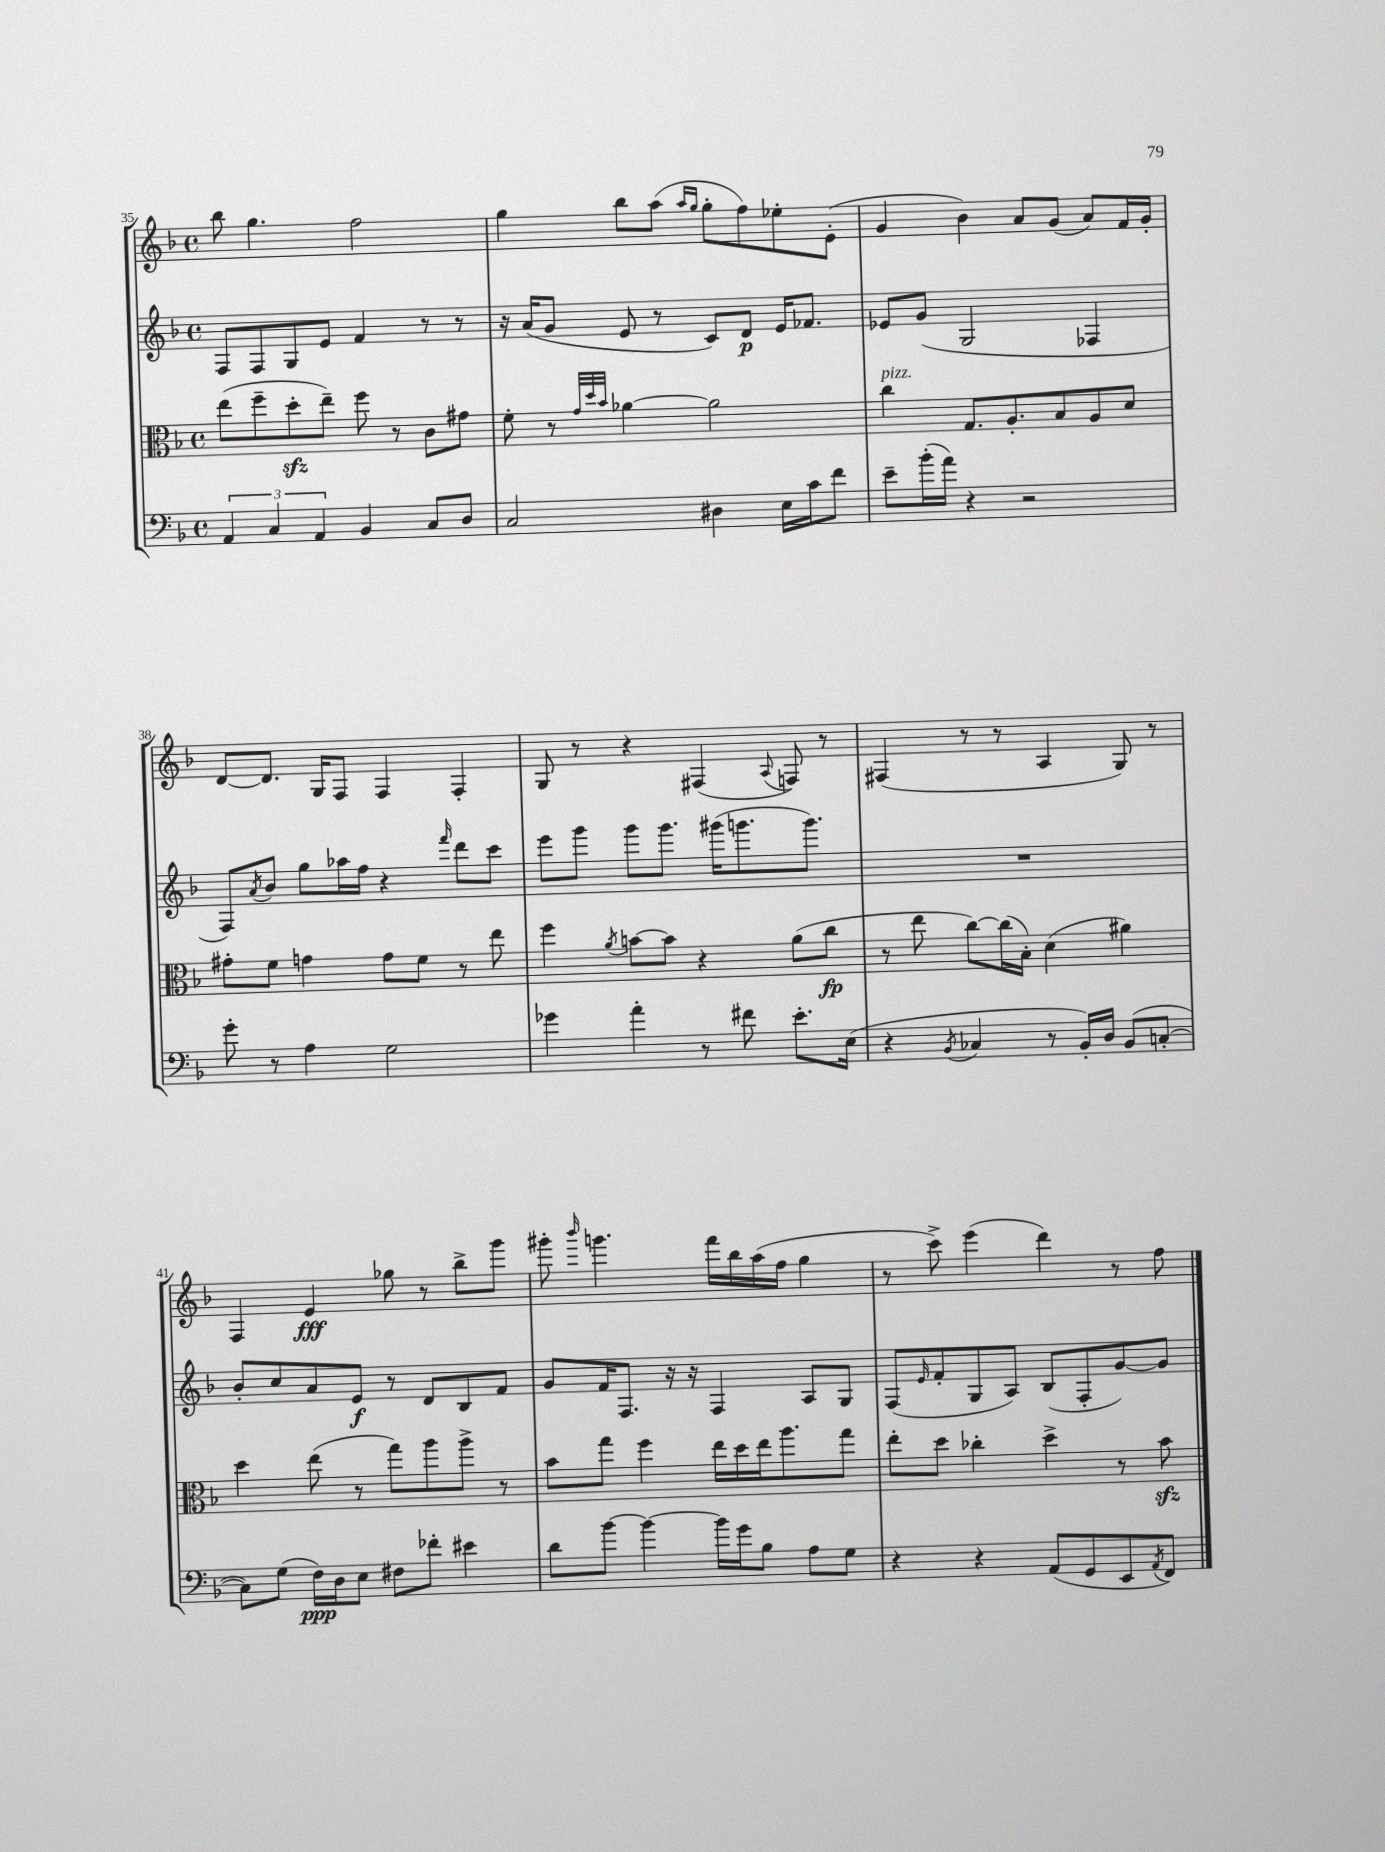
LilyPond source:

<<
\new StaffGroup <<
\new Staff = "s0" {
    \clef treble \key f \major \defaultTimeSignature \time 4/4
    bes''8 g''4. f''2 |
    g''4 bes''8 a''8( \grace { a''16 g''16 } g''8-. f''8) ees''8-. e'8-.( |
    g'4 bes'4) a'8 g'8( a'8) f'16 g'16-. |
    d'8~ d'8. g16 f8 f4 f4-. |
    g8 r8 r4 fis4( \appoggiatura { a8 } f8) r8 |
    fis4( r8 r8 a4 g8) r8 |
    f4 e'4\fff ges''8 r8 bes''8-> g'''8 |
    gis'''8-. \grace { bes'''16 } g'''4. f'''16 bes''16 a''16( f''16 g''4 |
    r8 c'''8->) e'''4( d'''4) r8 f''8 \bar "|." |
}
\new Staff = "s1" {
    \clef treble \key f \major \defaultTimeSignature \time 4/4
    f8 f8 g8 e'8 f'4 r8 r8 |
    r16 a'16( g'8 e'8 r8 c'8) d'8\p e'16 fes'8. |
    ees'8 g'8( g2 fes4 |
    f8) \acciaccatura { a'8 } bes'8 g''8 aes''16 f''16 r4 \grace { f'''16 } d'''8 c'''8 |
    e'''8 g'''8 g'''8 g'''8. gis'''16( g'''8. g'''8.) |
    R1 |
    bes'8-. c''8 a'8 e'8\f r8 d'8 bes8 f'8 |
    g'8 f'16 f8. r16 r16 f4 a8 g8 |
    f8( \grace { e'16 } f'8-. g8 a8) bes8( f8-. g'8~) g'8 \bar "|." |
}
\new Staff = "s2" {
    \clef alto \key f \major \defaultTimeSignature \time 4/4
    e''8( f''8-- d''8-.\sfz e''8--) f''8 r8 c'8 gis'8 |
    f'8-. r8 \grace { g'32 d''32 bes'32 } aes'4~ aes'2 |
    c''4^\markup { \italic "pizz." } g8. a8.-. bes8 a8 d'8 |
    gis'8-. f'8 g'4 g'8 f'8 r8 e''8 |
    f''4 \acciaccatura { a'8 } b'8~ b'8 r4 a'8( c''8\fp |
    r8 e''8 c''8~) c''16( bes16-.) d'4( ais'4) |
    d''4 e''8( r8 g''8) a''8 a''8-> r8 |
    bes'8 g''8 f''4 e''16 d''16 e''16 a''8. g''8 |
    e''8-. d''8 ces''4-. d''4-> r8 bes'8\sfz \bar "|." |
}
\new Staff = "s3" {
    \clef bass \key f \major \defaultTimeSignature \time 4/4
    \tuplet 3/2 { a,4 c4 a,4 } bes,4 c8 d8 |
    c2 dis4 e16 c'16 f'8 |
    e'8-- bes'16-.( a'16) r4 r2 |
    g'8-. r8 a4 g2 |
    ges'4 a'4-. r8 fis'8 e'8.-. e16( |
    r4 \acciaccatura { bes,8 } ces4 r8 bes,16-.) d16 bes,8( c8~-. |
    c8) g8( f16\ppp) d16 e8 fis8 fes'8-. eis'4 |
    d'8 bes'8~ bes'4~ bes'16 g'16 bes8 a8 g8 |
    r4 r4 a,8( g,8 e,8 \acciaccatura { a,8 } f,8) \bar "|." |
}
>>
>>
\layout { \context { \Score currentBarNumber = #35 } }
